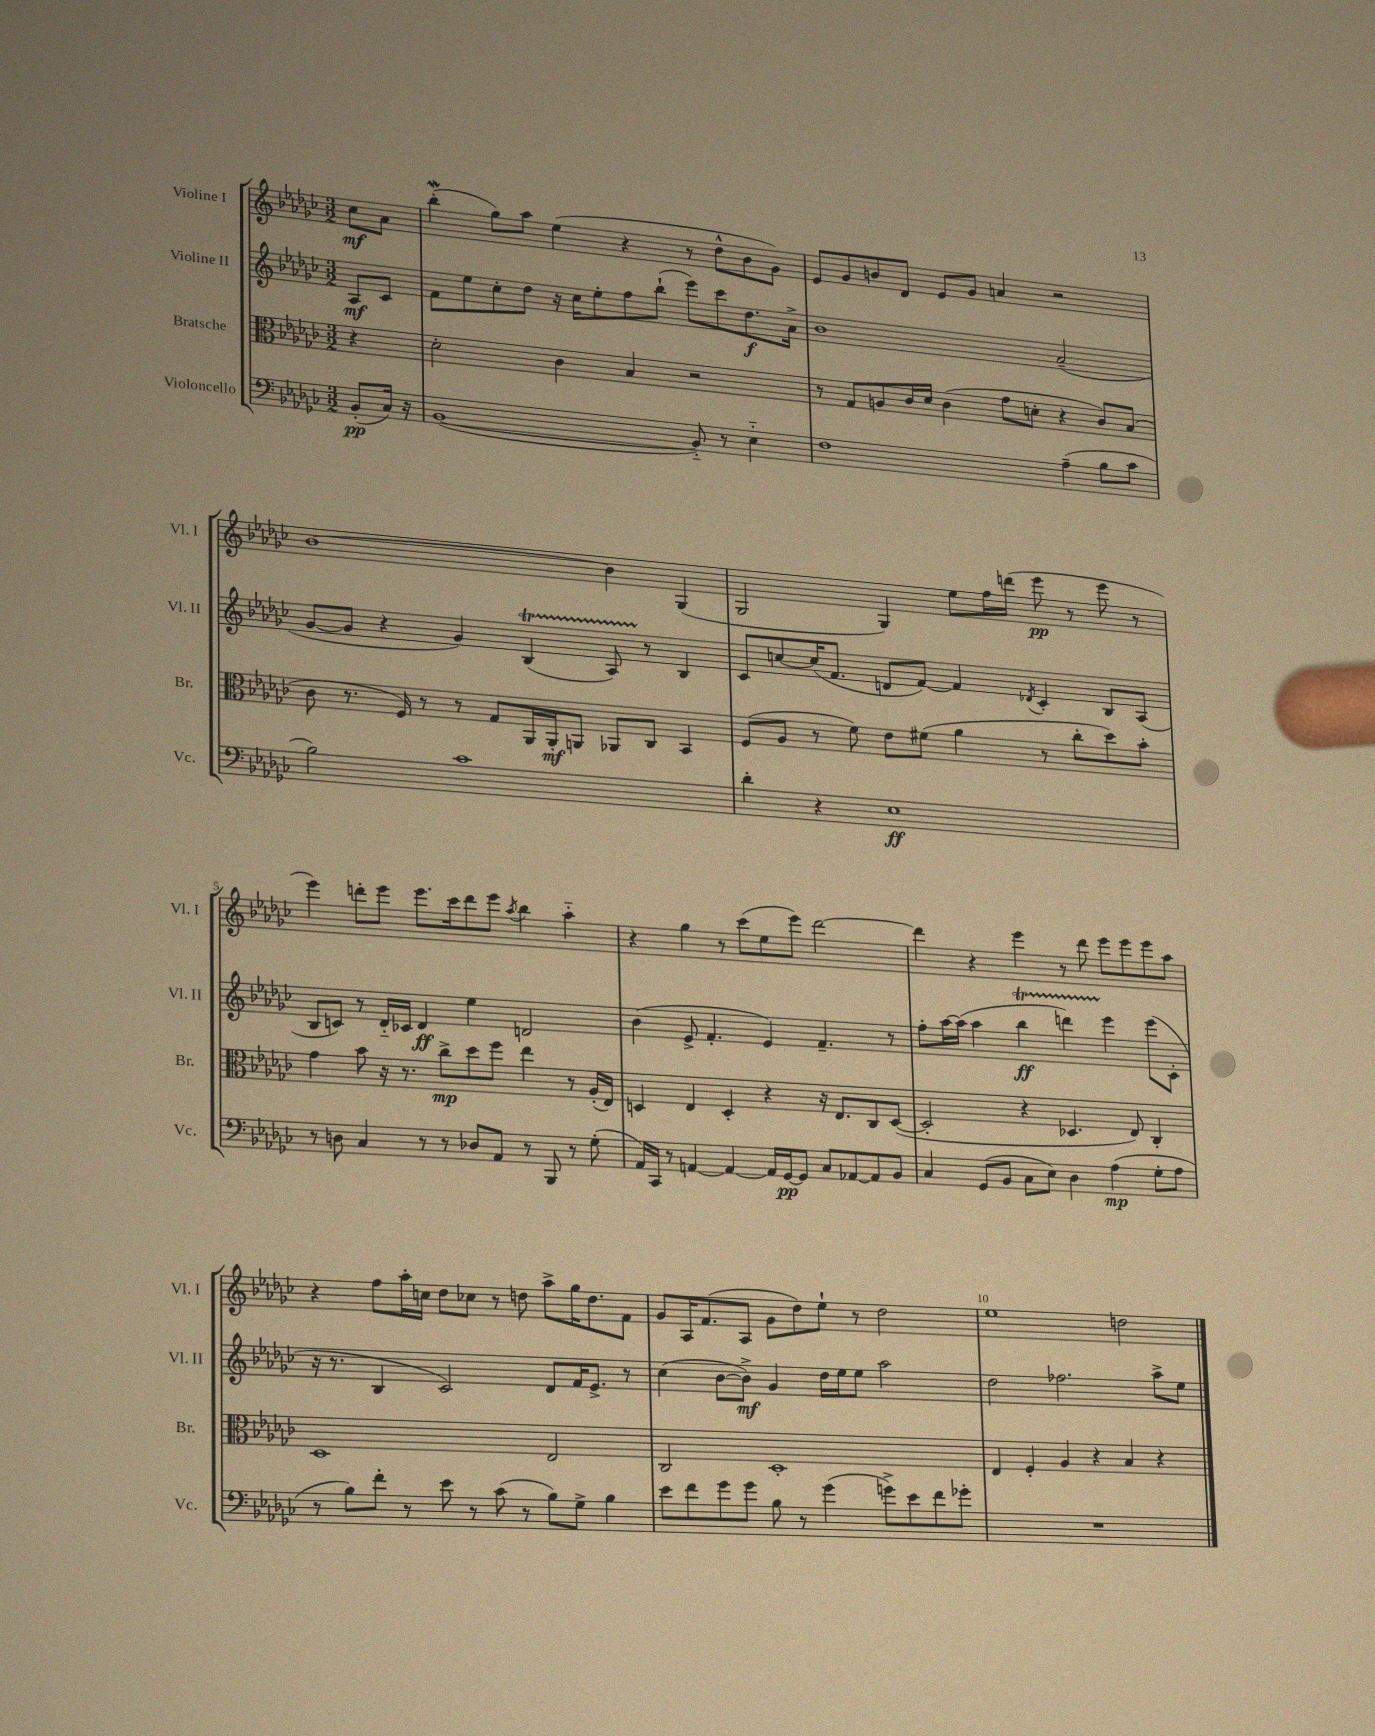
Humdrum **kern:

**kern	**kern	**kern	**kern
*staff4	*staff3	*staff2	*staff1
*clefF4	*clefC3	*clefG2	*clefG2
*k[b-e-a-d-g-c-]	*k[b-e-a-d-g-c-]	*k[b-e-a-d-g-c-]	*k[b-e-a-d-g-c-]
*M3/2	*M3/2	*M3/2	*M3/2
(8BB-'/L	4r	8A-/L	8cc-\L
16C-/Jk)	.	8c-/J	8a-\J
16r	.	.	.
=	=	=	=
([1BB-	2d-'\	8f\L	(4bb-'\
.	.	8ee-\	.
.	.	8cc-'\	8gg-\L)
.	.	8dd-\J	8aa-\J
.	4c-\	16r	(4ee-\
.	.	16cc-\LK	.
.	.	8ee-'\	.
.	4B-/	8ff\	4r
.	.	(8bb-`\J	.
8BB-'~/])	2r	8eee-\L)	8r
8r	.	8ccc-\	8dd-^^\L
4E-'~\	.	8.dd-\	8b-\
.	.	.	8g-\J)
.	.	16a-^\Jk	.
=	=	=	=
1F	8r	1b-	8e-/L
.	8G-/L	.	8g-/
.	8A/	.	8b/
.	16c-/L	.	8d-/J
.	16d-/JJ	.	.
.	(4c-\	.	8e-/L
.	.	.	8g-/J
.	8g-\L	.	4a/
.	8d'\J	.	.
(4A-~\	4r	(2a-~/	2r
8B-\L	8c-/L)	.	.
8c-\J	(8B-/J	.	.
=	=	=	=
2B-\)	8c-\	[8g-/L	[1b-
.	8.r	8g-/]J	.
.	.	4r	.
.	16F/)	.	.
.	8r	.	.
1c-	8r	4g-/)	.
.	8G-/L	.	.
.	16AA-/L	(4B-/	.
.	16AA-'/J	.	.
.	8AA/J	.	.
.	8AA-/L	8A-/)	4b-\]
.	8C-/J	8r	.
.	4BB-/	4B-/	(4G-/
=	=	=	=
4d-'\	(8F/L	8c-/L	2G-/
.	8A-/J	[8cc/	.
4r	8r	(16cc/]K	.
.	.	8.f/J	.
.	8f\)	.	.
1E-	8e-\L	8d/L	4G-/)
.	(8f#\J	[8f/J)	.
.	4a-\	4f/]	8ee-\L
.	.	.	16ff\L
.	.	.	(16ddd\JJ
.	.	8qd-/	.
.	8r	4c-'/	8eee-\
.	8cc-'\L	.	8r
.	8dd-\)	8B-/L	8eee-\
.	8b-'\J	(8A-/J	8r
=	=	=	=
8r	4g-\	8B-/L	4eee-\)
8D\	.	8c/J)	.
4C-/	8b-\	8r	8ddd'\L
.	16r	16d-'~/LL	8eee-\J
.	8.r	16c-/JJ	.
8r	.	4d-/	8.eee-\L
8r	8cc-^\L	.	.
.	.	.	16ccc-\k
8D-/L	8dd-\	4ee-\	8ddd\
8AA-/J	8ff\J	.	8eee-\J
.	.	.	8qaa-/
8r	4ee-\	2d/	4bb-\
8BBB-/	.	.	.
8r	8r	.	4aa-'~\
(8G-'\	(16A-'/LL	.	.
.	16E-/JJ)	.	.
=	=	=	=
16AA-/LL)	4D/	(4b-\	4r
16CC-/JJ	.	.	.
8r	.	.	.
[4AA/	4E-/	8e-^/	4gg-\
.	.	4.f'/	.
4AA/_	4D'/	.	8r
.	.	.	(8ccc-\L
16AA/]LL	4r	4e-/)	8ee-\
[16GG-/J	.	.	.
8GG-/]J	.	.	8eee-\J)
8C-/L	16r	4.f~/	[2ddd-\
.	8.E-/L	.	.
[8AA-/	.	.	.
8AA-/]	8C-/	.	.
8BB-/J	([8D/J	8r	.
=	=	=	=
4C-/	2D'/]	8ff'\L	4ddd-\]
.	.	[16aa-\L	.
.	.	(16aa-\]JJ	.
(8GG-/L	.	4aa-\	4r
8BB-/J	.	.	.
8C-\L	4r	4bb-\	4eee-\
8E-\J)	.	.	.
4D-\	4.D-/	4ddd\)	8r
.	.	.	8ddd-\
(4A-\	.	4eee-\	8eee-\L
.	8E-/)	.	8eee-\
8G-'\L	4C-'/	(8eee-\L	8eee-\
8A-\J	.	8c-'\J	8aa-\J
=	=	=	=
8r	1D-	16r	4r
.	.	8.r	.
8B-\L)	.	.	.
8f'\J	.	4B-/	8ff\L
8r	.	.	16aa-'\L
.	.	.	16cc\JJ
8e-\	.	2c-/)	8dd-\L
8r	.	.	8cc-\J
(8c-\	.	.	8r
8r	.	.	8dd\
8B-\L)	2E-/	8d-/L	8aa-^\L
8G-^\J	.	16f/K	16gg-\K
.	.	8.e-^/J	8.dd\
4B-\	.	.	.
.	.	8r	8f\J
=	=	=	=
8e-\L	2C-/	(4cc-\	8g-/L
8f\	.	.	16A-/K
.	.	.	(8.f/
8g-\	.	[8b-\L	.
8g-\J	.	8b-^\]J)	8A-/J
8B-\	1D-'	4g-/	8g-\L
8r	.	.	8dd-\)
(4g-\	.	16dd-\LL	8ee-`\J
.	.	16ee-\J	.
.	.	8ee-\J	8r
8g^\L)	.	2aa-\	2dd-\
8e-\	.	.	.
8f\	.	.	.
8g-'\J	.	.	.
=	=	=	=
1.r	4E-/	2dd-\	1ee-
.	4F'/	.	.
.	4A-/	2.ff-\	.
.	4r	.	.
.	4B-/	.	2dd\
.	4r	8aa-^\L	.
.	.	8ee-\J	.
==	==	==	==
*-	*-	*-	*-
